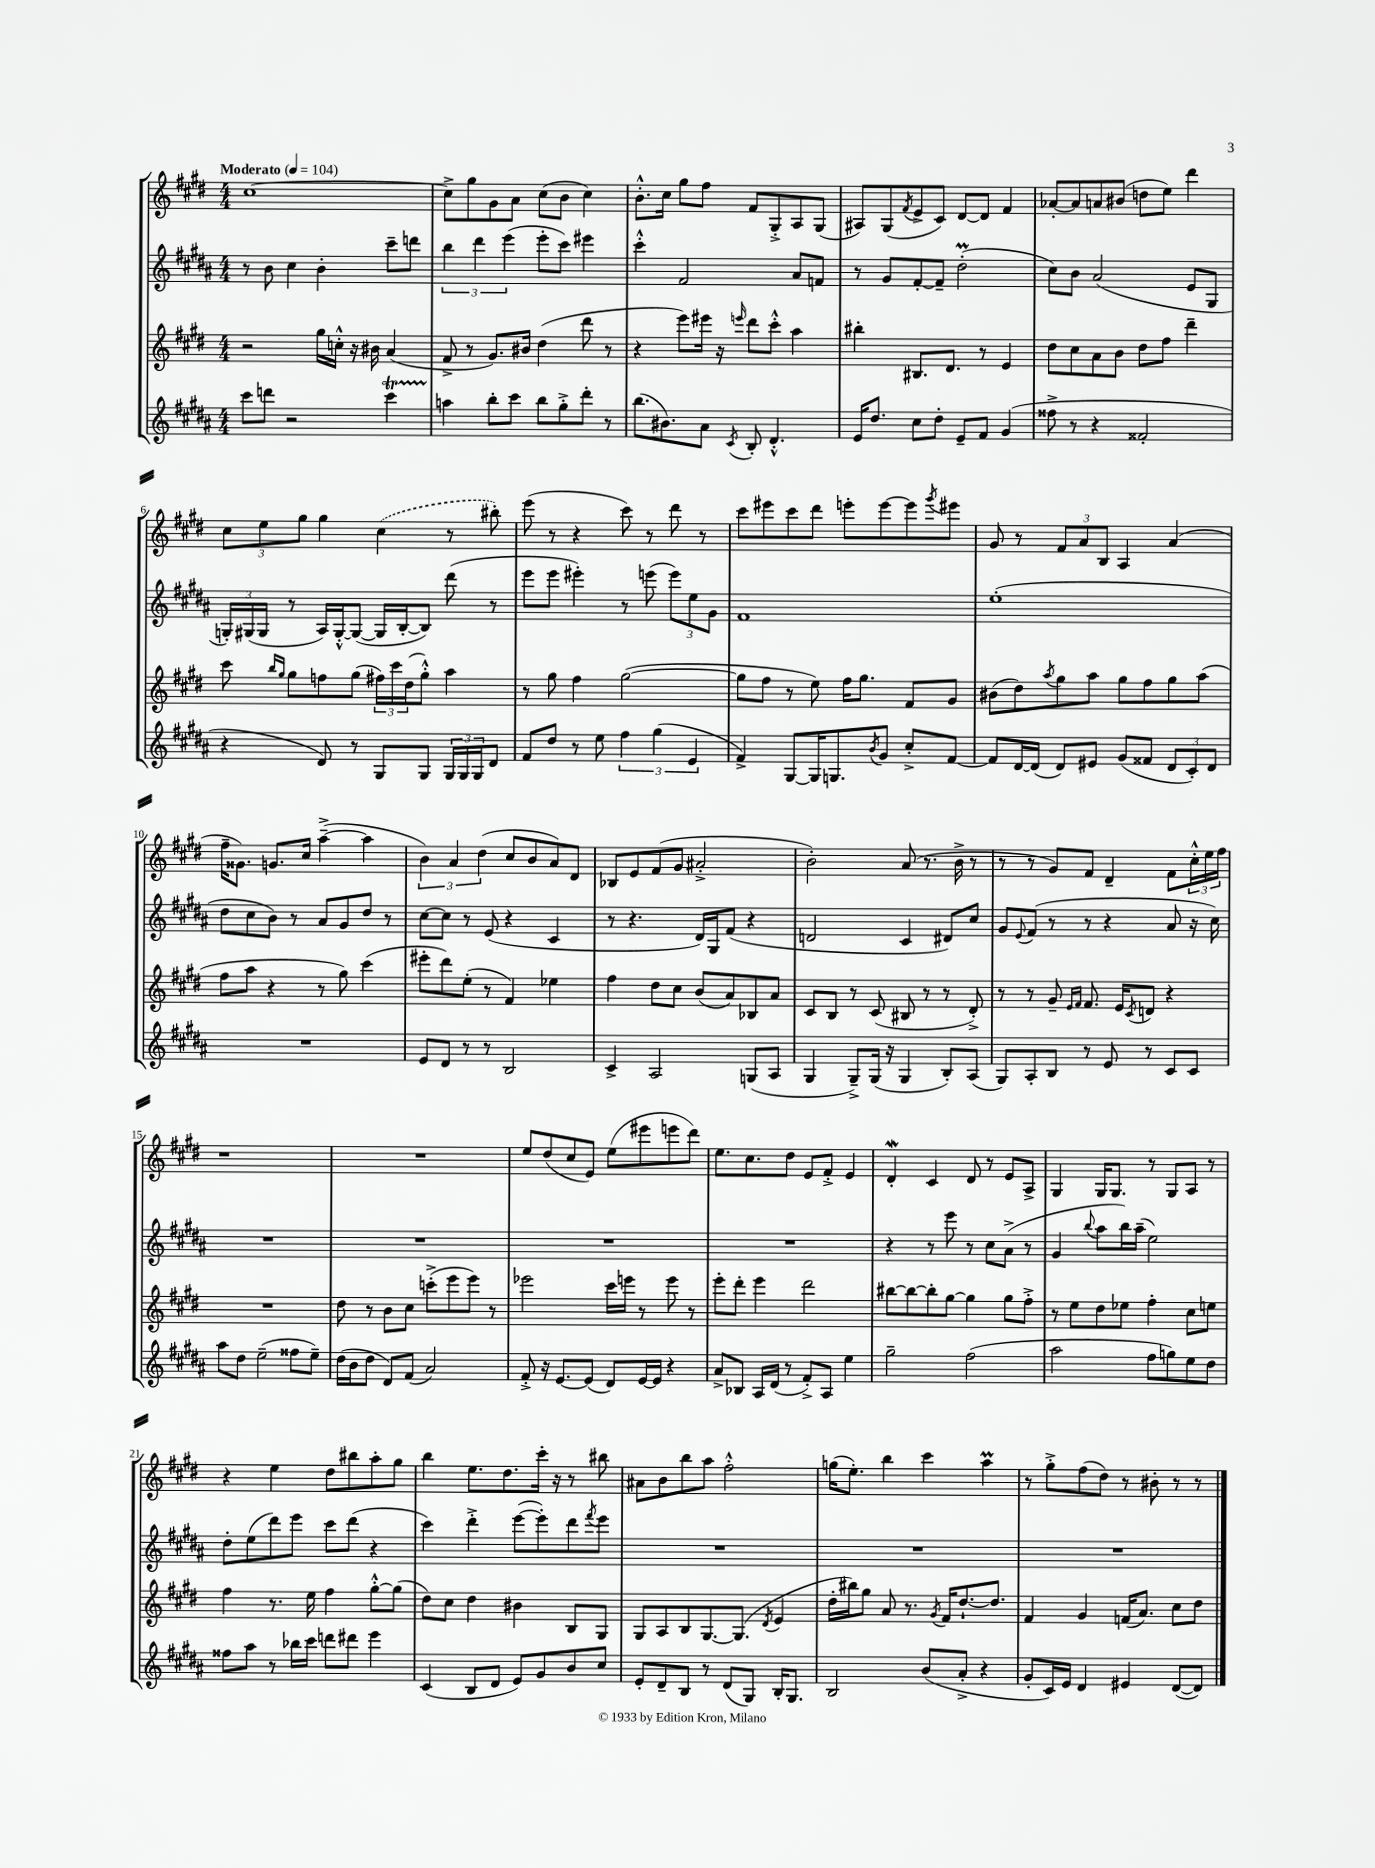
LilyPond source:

<<
\new StaffGroup <<
\new Staff = "s0" {
    \clef treble \key e \major \numericTimeSignature \time 4/4 \tempo "Moderato" 4 = 104
    cis''1~ |
    cis''8-> gis''8 gis'8 a'8 cis''8( b'8 cis''4) |
    b'8.-.-^ cis''16 gis''8 fis''8 fis'8 gis8-.-> a8 gis8( |
    ais8) gis8( \acciaccatura { fis'8 } e'8-> cis'8) dis'8~ dis'8 fis'4 |
    aes'8~-. aes'8 a'8 bis'8( d''8 e''8) dis'''4 |
    \tuplet 3/2 { cis''8 e''8 gis''8 } gis''4 \once \slurDashed cis''4( r8 bis''8-.) |
    e'''8( r8 r4 cis'''8) r8 dis'''8 r8 |
    cis'''8 eis'''8 cis'''8 dis'''8 e'''8-. e'''8~ e'''8 \acciaccatura { gis'''8 } eis'''8 |
    gis'8 r8 \tuplet 3/2 { fis'8 a'8 b8 } a4 a'4( |
    fis''16-- gisis'8.) g'8. cis''16 a''4~--->( a''4 |
    \tuplet 3/2 { b'4) a'4 dis''4( } cis''8 b'8 a'8) dis'8 |
    bes8 e'8 fis'8( gis'8 ais'2-.-> |
    b'2-.) a'8( r8. b'16-> r8 |
    r8 r8 gis'8) fis'8 dis'4-- fis'8 \tuplet 3/2 { cis''16-.-^ e''16 fis''16 } |
    r1 |
    R1 |
    e''8 dis''8( cis''8 e'8) e''8( eis'''8 e'''8 dis'''8) |
    e''8. cis''8. dis''8 e'8 fis'8-.-> e'4 |
    dis'4-.\mordent cis'4 dis'8 r8 e'8 a8-> |
    gis4 gis16 gis8. r8 gis8 a8 r8 |
    r4 e''4 dis''8 bis''8 a''8-. gis''8 |
    b''4 e''8. dis''8. cis'''16-. r16 r8 bis''8 |
    ais'8 b'8 b''8 a''8 fis''2-.-^ |
    g''16( e''8.-.) b''4 cis'''4 a''4\prall |
    r8 gis''8-.-> fis''8( dis''8) r8 bis'8-. r8 r8 \bar "|." |
}
\new Staff = "s1" {
    \clef treble \key b \major \numericTimeSignature \time 4/4
    r8 b'8 cis''4 b'4-. cis'''8-- d'''8 |
    \tuplet 3/2 { b''4 dis'''4 e'''4( } e'''8-. cis'''8) eis'''4 |
    cis'''4-.-^ fis'2 ais'8 f'8 |
    r8 gis'8 fis'8~-. fis'8-- dis''2-.\prall( |
    cis''8) b'8 ais'2( e'8 gis8 |
    \tuplet 3/2 { g16-.) gis16( gis16 } r8 ais16) gis16~-.-^ gis8~( gis16 b16~-. b8) dis'''8( r8 |
    e'''8 e'''8 eis'''4-.) r8 e'''8( \tuplet 3/2 { e'''8) e''8 gis'8 } |
    fis'1 |
    e''1-.( |
    dis''8 cis''8 b'8) r8 ais'8 gis'8 dis''8 r8 |
    cis''8~ cis''8 r8 e'8( r4 cis'4 |
    r8 r4. dis'16) gis16 fis'8( r4 |
    d'2 cis'4 dis'8) cis''8 |
    gis'8 \appoggiatura { e'8 } fis'8( r8 r8 r4 ais'8 r16 cis''16) |
    R1 |
    R1 |
    R1 |
    R1 |
    r4 r8 e'''8 r8 cis''8 ais'8->( r8 |
    gis'4 \appoggiatura { b''8 } ais''8 b''16) ais''16--( e''2) |
    dis''8-. e''8( dis'''8) e'''8 cis'''8 dis'''8( r4 |
    cis'''4) dis'''4-.-> e'''8~( e'''8-.) dis'''8 \acciaccatura { fis'''8 } e'''8 |
    R1 |
    R1 |
    R1 \bar "|." |
}
\new Staff = "s2" {
    \clef treble \key e \major \numericTimeSignature \time 4/4
    r2 gis''16 c''16-.-^ r16 bis'16 a'4( |
    fis'8-> r8 gis'8.) bis'16 dis''4( dis'''8 r8 |
    r4 e'''8) eis'''16 r16 \grace { e'''16 } dis'''8 cis'''8-.-^ a''4 |
    bis''4-. bis8. dis'8. r8 e'4 |
    dis''8 cis''8 a'8 b'8 dis''8 fis''8 dis'''4-- |
    cis'''8 \grace { b''16 gis''16 } gis''8 f''8 gis''8( \tuplet 3/2 { fis''16) cis'''16 dis''16( } gis''8-.-^) a''4 |
    r8 gis''8 fis''4 gis''2~( |
    gis''8 fis''8 r8 e''8) fis''16 gis''8. fis'8 gis'8 |
    bis'8( dis''8) \acciaccatura { a''8 } gis''8 a''8 gis''8 fis''8 gis''8 a''8( |
    fis''8 a''8 r4 r8 gis''8) cis'''4( |
    eis'''8-. dis'''8) e''8-.( r8 fis'4) ees''4 |
    fis''4 dis''8 cis''8 b'8( a'8) bes8 a'8 |
    cis'8 b8 r8 cis'8( bis8 r8 r8 dis'8-.->) |
    r8 r8 gis'8-- \grace { e'16 fis'16 } fis'8. e'16 \acciaccatura { cis'8 } d'8 r4 |
    R1 |
    dis''8 r8 b'8 cis''8 c'''8-.->( e'''8 e'''8) r8 |
    ees'''2 cis'''16 e'''16 r8 e'''8 r8 |
    e'''8-. dis'''8-. e'''4 dis'''2 |
    bis''8~ bis''8~ bis''8-. gis''8~ gis''4 gis''8 fis''8-.-> |
    r8 e''8 dis''8 ees''8 fis''4-. cis''8 e''8 |
    fis''4 r8. e''16 fis''4 gis''8~-.-^ gis''8( |
    dis''8) cis''8 dis''4 bis'4 b8 gis8 |
    gis8 a8 b8 gis8.~ gis8.( \acciaccatura { dis'8 } e'4 |
    dis''16-. bis''16) gis''8 a'8 r8. \acciaccatura { gis'8 } fis'16 dis''8.~-! dis''8. |
    fis'4 gis'4 f'16( a'8.) cis''8 dis''8 \bar "|." |
}
\new Staff = "s3" {
    \clef treble \key b \major \numericTimeSignature \time 4/4
    cis'''8 d'''8 r2 cis'''4\startTrillSpan |
    a''4\stopTrillSpan b''8-. cis'''8 b''8 gis''8-.-> dis'''8-. r8 |
    b''8.( bis'8.) ais'8 \acciaccatura { cis'8 } b8-. dis'4.-.-^ |
    e'16 dis''8. cis''8 dis''8-. e'8-- fis'8 gis'4( |
    fisis''8-> r8 r4 fisis'2-. |
    r4 dis'8) r8 gis8 gis8 \tuplet 3/2 { gis16 gis16 gis16 } dis'8 |
    fis'8 dis''8 r8 e''8 \tuplet 3/2 { fis''4 gis''4( e'4 } |
    fis'4->) gis8~ gis16 g8. \acciaccatura { b'8 } gis'8 cis''8-.-> fis'8~ |
    fis'8 dis'16~ dis'16( dis'8) eis'8 gis'8( fisis'8 \tuplet 3/2 { dis'8 cis'8-.) dis'8 } |
    R1 |
    e'8 dis'8 r8 r8 b2 |
    cis'4-> ais2 g8( ais8 |
    gis4 gis8--->) gis16( r16 gis4 b8-.) ais8( |
    gis8) ais8-. b8 r8 e'8 r8 cis'8 cis'8 |
    ais''8 dis''8 e''2--( fisis''8 e''8--) |
    dis''16( b'16 dis''8 dis'8) fis'8( ais'2) |
    fis'8-.-> r16 e'8.~ e'8( dis'8) e'16~ e'16 r4 |
    ais'8-> bes8 ais16 dis'16( r8 fis'8-.->) ais8 e''4 |
    gis''2-- fis''2( |
    ais''2 fis''8 g''8) e''8 dis''8 |
    fisis''8 ais''8 r8 bes''16 cis'''16 d'''8 dis'''8 e'''4 |
    cis'4( b8 dis'8 e'8) gis'8 b'8 cis''8 |
    e'8-. dis'8-- b8 r8 dis'8( gis8) b16-. gis8. |
    b2 b'8( ais'8-.-> r4 |
    gis'8-. cis'16) e'16 dis'4 eis'4 dis'8~( dis'8) \bar "|." |
}
>>
>>
